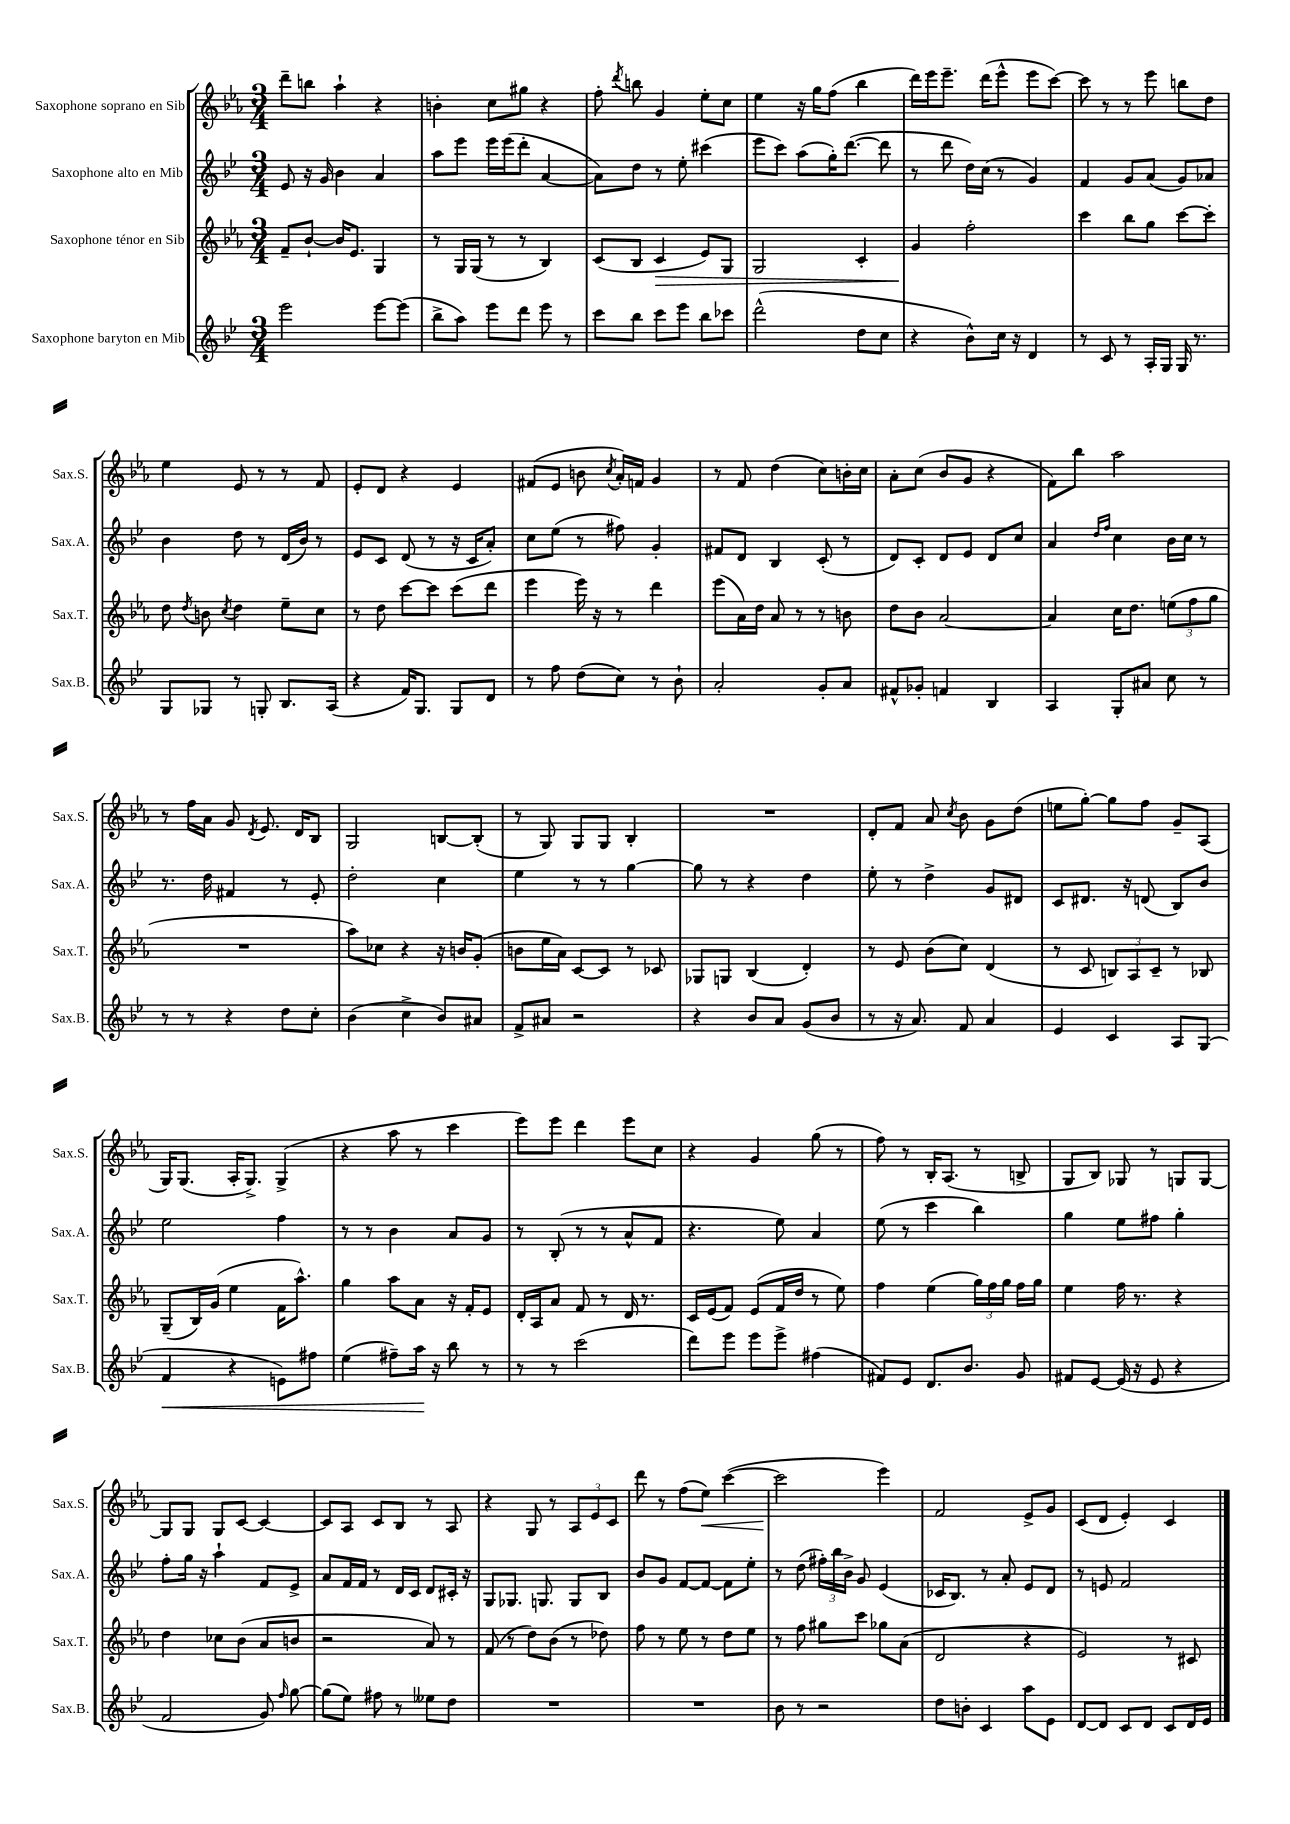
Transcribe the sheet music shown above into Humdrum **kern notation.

**kern	**kern	**kern	**kern
*staff4	*staff3	*staff2	*staff1
*clefG2	*clefG2	*clefG2	*clefG2
*k[b-e-]	*k[b-e-a-]	*k[b-e-]	*k[b-e-a-]
*M3/4	*M3/4	*M3/4	*M3/4
2eee-	8f~	8e-	8ddd~
.	[8b-`	16r	8bb
.	.	16g	.
.	16b-]	4b-	4aa-`
.	8.e-	.	.
[8eee-	4G	4a	4r
(8eee-]	.	.	.
=	=	=	=
8bb-^	8r	8aa	4b'
8aa)	16G	8eee-	.
.	(16G	.	.
8eee-	8r	16eee-	8cc
.	.	(16eee-	.
8ddd	8r	8ddd'	8gg#
8eee-	4B-)	[4a	4r
8r	.	.	.
=	=	=	=
8ccc	(8c	8a])	8ff'
.	.	.	8qddd
8bb-	8B-	8dd	8bb
8ccc	4c	8r	4g
8eee-	.	8ee-'	.
8bb-	8e-)	(4ccc#	8ee-'
8ccc-	8G	.	8cc
=	=	=	=
(2ddd^^	2G	8eee-	4ee-
.	.	8ccc)	.
.	.	(8aa	16r
.	.	.	16gg
.	.	16gg')	(8ff
.	.	([8.ddd	.
8dd	4c'	.	4bb-
8cc	.	8ddd]	.
=	=	=	=
4r	4g	8r	16ddd)
.	.	.	16eee-
.	.	8ddd	8.eee-~
8b-^^)	2ff'	16dd)	.
.	.	(16cc	(16ddd
16cc	.	8r	8eee-^^
16r	.	.	.
4d	.	4g)	8eee-
.	.	.	[8ccc)
=	=	=	=
8r	4ccc	4f	8ccc]
8c	.	.	8r
8r	8bb-	8g	8r
16A'	8gg	(8a	8eee-
16G	.	.	.
16G	[8ccc	8g)	8bb
8.r	.	.	.
.	8ccc']	8a-	8dd
=	=	=	=
8G	8dd	4b-	4ee-
.	8qdd	.	.
8G-	8b	.	.
.	8qcc	.	.
8r	4dd	8dd	8e-
8G'	.	8r	8r
8.B-	8ee-~	(16d	8r
.	.	16b-)	.
.	8cc	8r	8f
(16A	.	.	.
=	=	=	=
4r	8r	8e-	8e-'
.	8dd	8c	8d
16f)	[8ccc	(8d	4r
8.G	.	.	.
.	8ccc]	8r	.
8G	(8ccc	16r	4e-
.	.	16c	.
8d	8ddd	8a')	.
=	=	=	=
8r	4eee-	8cc	(8f#
8ff	.	(8ee-	8e-
(8dd	16eee-)	8r	8b
.	16r	.	.
.	.	.	8qcc
8cc)	8r	8ff#)	16a-')
.	.	.	16f
8r	4ddd	4g'	4g
8b-`	.	.	.
=	=	=	=
2a'	(8eee-	8f#	8r
.	16a-)	8d	8f
.	16dd	.	.
.	8a-	4B-	(4dd
.	8r	.	.
8g'	8r	(8c'	8cc)
8a	8b	8r	16b'
.	.	.	16cc
=	=	=	=
8f#^^	8dd	8d)	8a-'
8g-'	8b-	8c'	(8cc
4f	[2a-	8d	8b-
.	.	8e-	8g
4B-	.	8d	4r
.	.	8cc	.
=	=	=	=
4A	4a-]	4a	8f)
.	.	.	8bb-
.	.	16qqdd	.
.	.	16qqff	.
8G'	16cc	4cc	2aa-
.	8.dd	.	.
8a#	.	.	.
8cc	(12ee	16b-	.
.	.	16cc	.
.	12ff	.	.
8r	.	8r	.
.	12gg	.	.
=	=	=	=
8r	2.r	8.r	8r
8r	.	.	16ff
.	.	16dd	16a-
4r	.	4f#	8g
.	.	.	8qd
.	.	.	8.e-
8dd	.	8r	.
.	.	.	16d
8cc'	.	8e-'	8B-
=	=	=	=
(4b-	8aa-)	2dd'	2G
.	8cc-	.	.
4cc^	4r	.	.
8b-)	16r	4cc	[8B
.	16b	.	.
8a#	(8g'	.	(8B']
=	=	=	=
8f^	8b	4ee-	8r
8a#	16ee-	.	8G)
.	16a-)	.	.
2r	[8c	8r	8G
.	8c]	8r	8G
.	8r	[4gg	4B-'
.	8c-	.	.
=	=	=	=
4r	8G-	8gg]	2.r
.	8G	8r	.
8b-	(4B-	4r	.
8a	.	.	.
(8g	4d')	4dd	.
8b-	.	.	.
=	=	=	=
8r	8r	8ee-'	8d'
16r	8e-	8r	8f
8.a)	.	.	.
.	(8b-	4dd^	8a-
.	.	.	8qcc
8f	8cc)	.	8b-
4a	(4d	8g	8g
.	.	8d#	(8dd
=	=	=	=
4e-	8r	8c	8ee
.	8c	8.d#	[8gg')
4c	12B)	.	8gg]
.	.	16r	.
.	12A-	.	.
.	.	(8d	8ff
.	12c~	.	.
8A	8r	8B-)	8g~
(8G	8B-	8b-	(8A-
=	=	=	=
4f	(8G~	2ee-	16G)
.	.	.	(8.G
.	16B-)	.	.
.	(16g	.	.
4r	4ee-	.	16A-'
.	.	.	8.G^)
8e)	16f	4ff	(4G^
.	8.aa-^^)	.	.
8ff#	.	.	.
=	=	=	=
(4ee-	4gg	8r	4r
.	.	8r	.
8ff#~)	8aa-	4b-	8aa-
16aa	8a-	.	8r
16r	.	.	.
8bb-	16r	8a	4ccc
.	16f'	.	.
8r	8e-	8g	.
=	=	=	=
8r	16d'	8r	8eee-)
.	16A-	.	.
8r	8a-	(8B-'	8eee-
(2ccc	8f	8r	4ddd
.	8r	8r	.
.	16d	8a^^	8eee-
.	8.r	.	.
.	.	8f	8cc
=	=	=	=
8ddd)	16c	4.r	4r
.	(16e-	.	.
8eee-	8f)	.	.
8eee-	(8e-	.	4g
8eee-^	16f	8ee-)	.
.	16dd	.	.
(4ff#	8r	4a	(8gg
.	8ee-)	.	8r
=	=	=	=
8f#)	4ff	(8ee-	8ff)
8e-	.	8r	8r
8.d	(4ee-	4ccc	16B-'
.	.	.	(8.A-
8.b-	.	.	.
.	24gg)	4bb-)	8r
.	24ff	.	.
.	24gg	.	.
8g	16ff	.	8B^
.	16gg	.	.
=	=	=	=
8f#	4ee-	4gg	8G
[8e-	.	.	8B-)
(16e-]	16ff	8ee-	8G-
16r	8.r	.	.
8e-	.	8ff#	8r
4r	4r	4gg'	8G
.	.	.	[8G
=	=	=	=
2f	4dd	8ff'	8G]
.	.	16gg	8G
.	.	16r	.
.	8cc-	4aa`	8G
.	(8b-	.	[8c
8g)	8a-	8f	4c_
16qqff	.	.	.
[8gg	8b	8e-^	.
=	=	=	=
(8gg]	2r	8a	8c]
8ee-)	.	16f	8A-
.	.	16f	.
8ff#	.	8r	8c
8r	.	16d	8B-
.	.	16c	.
8ee--	8a-)	8d	8r
8dd	8r	16c#'	8A-
.	.	16r	.
=	=	=	=
2.r	(8f	8G	4r
.	8r	8.G-	.
.	8dd)	.	8G
.	.	8.G	.
.	(8b-	.	8r
.	8r	8G	12A-
.	.	.	12e-
.	8dd-)	8B-	.
.	.	.	12c
=	=	=	=
2.r	8ff	8b-	8ddd
.	8r	8g	8r
.	8ee-	[8f	(8ff
.	8r	8f_	8ee-)
.	8dd	8f]	([4ccc
.	8ee-	8ee-'	.
=	=	=	=
8b-	8r	8r	2ccc]
8r	8ff	(8dd	.
2r	8gg#	24ff#')	.
.	.	24bb-	.
.	.	24b-^	.
.	8ccc	8g	.
.	8gg-	(4e-	4eee-)
.	(8a-	.	.
=	=	=	=
8dd	2d	16c-	2f
.	.	8.B-)	.
8b'	.	.	.
4c	.	8r	.
.	.	8a'	.
8aa	4r	8e-	8e-^
8e-	.	8d	8g
=	=	=	=
[8d	2e-)	8r	(8c
8d]	.	8e	8d
8c	.	2f	4e-')
8d	.	.	.
8c	8r	.	4c
16d	8c#	.	.
16e-	.	.	.
==	==	==	==
*-	*-	*-	*-
